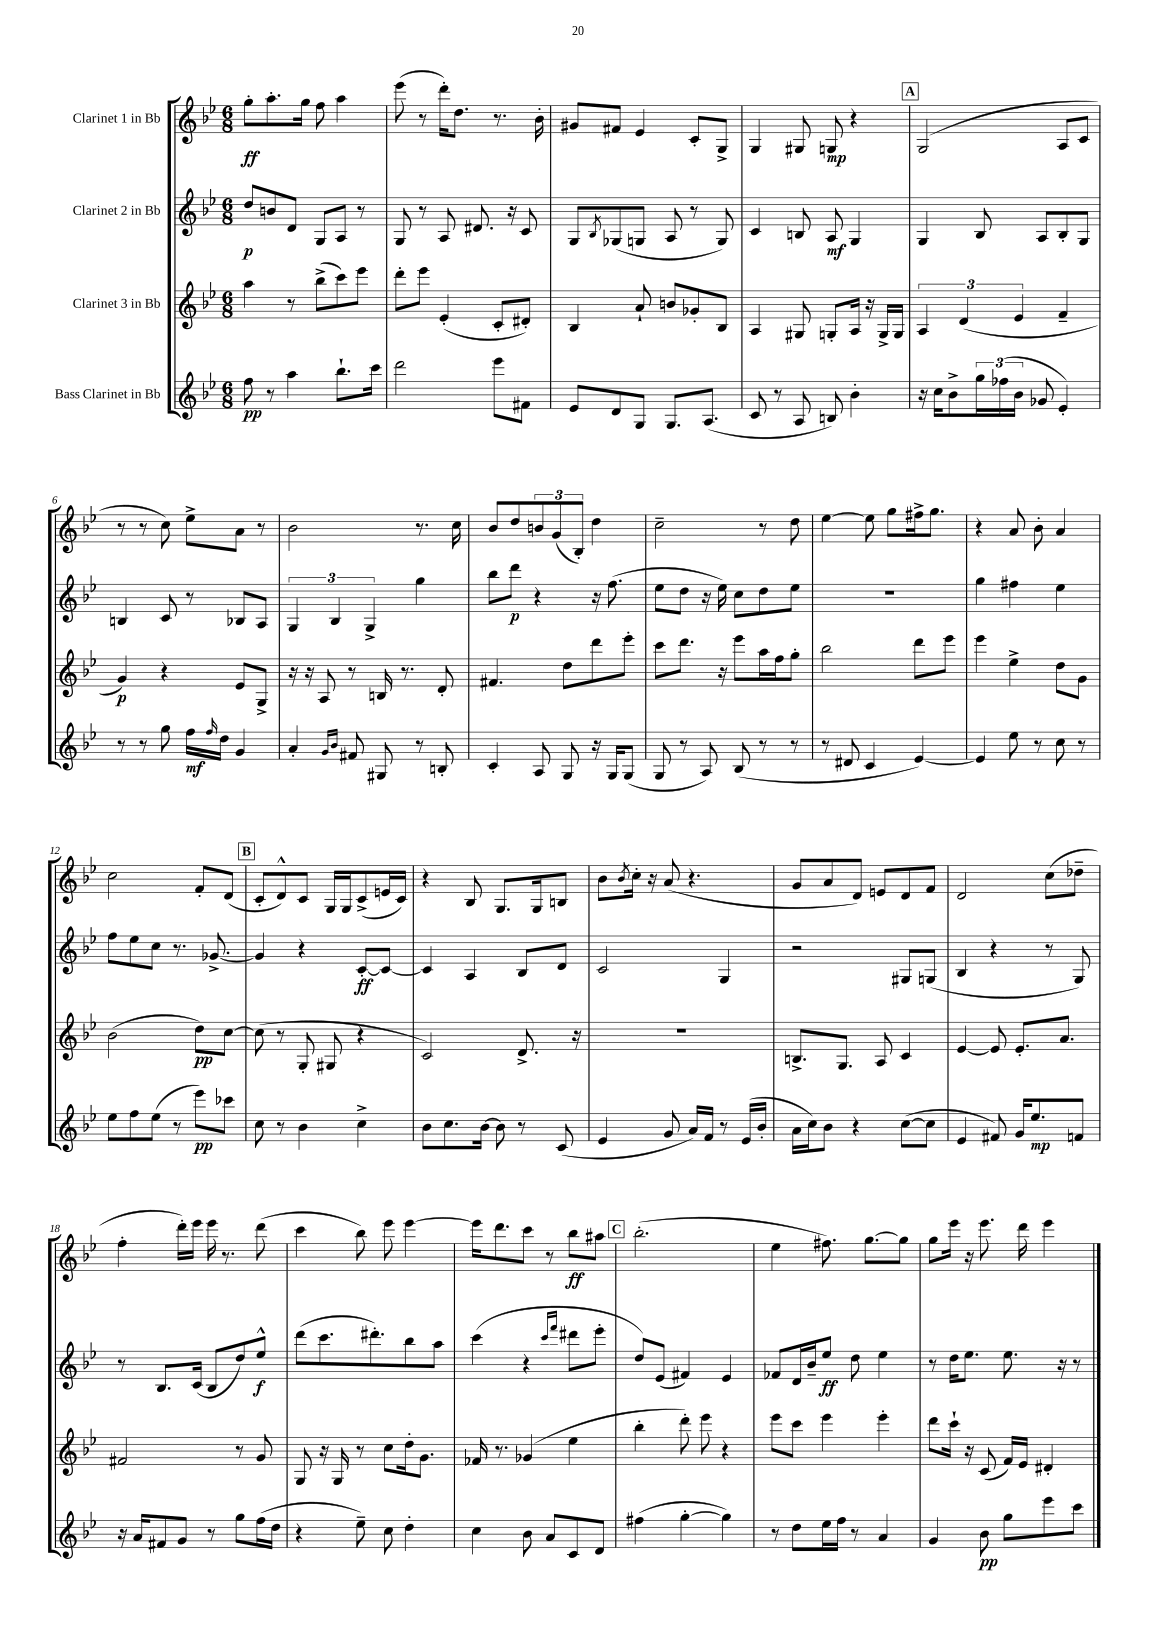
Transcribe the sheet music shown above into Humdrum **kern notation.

**kern	**dynam	**kern	**dynam	**kern	**dynam	**kern	**dynam
*part4	*part4	*part3	*part3	*part2	*part2	*part1	*part1
*staff4	*staff4	*staff3	*staff3	*staff2	*staff2	*staff1	*staff1
*I"Bass Clarinet in Bb	*	*I"Clarinet 3 in Bb	*	*I"Clarinet 2 in Bb	*	*I"Clarinet 1 in Bb	*
*clefG2	*	*clefG2	*	*clefG2	*	*clefG2	*
*k[b-e-]	*	*k[b-e-]	*	*k[b-e-]	*	*k[b-e-]	*
*M6/8	*	*M6/8	*	*M6/8	*	*M6/8	*
=1	=1	=1	=1	=1	=1	=1	=1
8ff\	pp	4aa\	.	8dd/L	p	8gg'\L	ff
8r	.	.	.	8bn/	.	8.aa'\	.
4aa\	.	8r	.	8d/J	.	.	.
.	.	.	.	.	.	16gg\Jk	.
.	.	(8bb-^\L	.	8G/L	.	8ff\	.
8.bb-`\L	.	8ccc\)	.	8A/J	.	4aa\	.
.	.	8eee-\J	.	8r	.	.	.
16ccc\Jk	.	.	.	.	.	.	.
=2	=2	=2	=2	=2	=2	=2	=2
2ddd\	.	8ddd'\L	.	8G/	.	(8eee-\	.
.	.	8eee-\J	.	8r	.	8r	.
.	.	(4e-'/	.	8A/	.	16ddd'\KL)	.
.	.	.	.	.	.	8.dd\J	.
.	.	.	.	8.d#X/	.	.	.
8eee-\L	.	8c'/L	.	.	.	8.r	.
.	.	.	.	16r	.	.	.
8f#X\J	.	8d#X'/J)	.	8c/	.	.	.
.	.	.	.	.	.	16b-'\	.
=3	=3	=3	=3	=3	=3	=3	=3
8e-/L	.	4B-/	.	8G/L	.	8g#X/L	.
.	.	.	.	8qB-/	.	.	.
8d/	.	.	.	(8G-X/	.	8f#X/J	.
8G/J	.	8a`/	.	8Gn/J	.	4e-/	.
8.G/L	.	8bn/L	.	8A/	.	.	.
.	.	8g-X'/	.	8r	.	8c'/L	.
(8.A/J	.	.	.	.	.	.	.
.	.	8B-/J	.	8G/)	.	8G^/J	.
=4	=4	=4	=4	=4	=4	=4	=4
8c/	.	4A/	.	4c/	.	4G/	.
8r	.	.	.	.	.	.	.
8A/	.	8G#X/	.	8Bn/	.	8G#X/	.
8Bn/)	.	8Gn'/L	.	8A/	mf	8Gn/	mp
4b-'\	.	16A/Jk	.	4G/	.	4r	.
.	.	16r	.	.	.	.	.
.	.	16G^/LL	.	.	.	.	.
.	.	16G/JJ	.	.	.	.	.
!!LO:REH:place=s1:t=A
=5	=5	=5	=5	=5	=5	=5	=5
16r	.	6A/	.	4G/	.	(2G/	.
16cc\KL	.	.	.	.	.	.	.
8b-^\	.	.	.	.	.	.	.
.	.	(6d/	.	.	.	.	.
24gg\L	.	.	.	8B-/	.	.	.
(24ff-X\	.	.	.	.	.	.	.
24b-\JJ	.	6e-/	.	.	.	.	.
8g-X/	.	.	.	8A/L	.	.	.
4e-'/)	.	4f~/	.	8B-'/	.	8A/L	.
.	.	.	.	8G/J	.	8c/J	.
!!LO:LB:g=z
=6	=6	=6	=6	=6	=6	=6	=6
8r	.	4g/)	p	4Bn/	.	8r	.
8r	.	.	.	.	.	8r	.
8gg\	.	4r	.	8c/	.	8cc\)	.
16ff\LL	mf	.	.	8r	.	8ee-^\L	.
16qqff/	.	.	.	.	.	.	.
16dd\JJ	.	.	.	.	.	.	.
4g/	.	8e-/L	.	8B-X/L	.	8a\J	.
.	.	8G^/J	.	8A/J	.	8r	.
=7	=7	=7	=7	=7	=7	=7	=7
4a'/	.	16r	.	6G/	.	2b-\	.
.	.	16r	.	.	.	.	.
.	.	8A/	.	.	.	.	.
.	.	.	.	6B-/	.	.	.
16qqg/LL	.	.	.	.	.	.	.
16qqb-/JJ	.	.	.	.	.	.	.
8f#X/	.	8r	.	.	.	.	.
.	.	.	.	6G^/	.	.	.
8G#X/	.	16Bn/	.	.	.	.	.
.	.	8.r	.	.	.	.	.
8r	.	.	.	4gg\	.	8.r	.
8Bn'/	.	8d'/	.	.	.	.	.
.	.	.	.	.	.	16cc\	.
=8	=8	=8	=8	=8	=8	=8	=8
4c'/	.	4.f#X/	.	8bb-\L	.	8b-/L	.
.	.	.	.	8ddd\J	p	8dd/	.
8A/	.	.	.	4r	.	12bn/	.
.	.	.	.	.	.	(12g/	.
8G/	.	8dd\L	.	.	.	.	.
.	.	.	.	.	.	12B-'/J)	.
16r	.	8ddd\	.	16r	.	4dd\	.
16G/KL	.	.	.	(8.ff\	.	.	.
(8G/J	.	8eee-'\J	.	.	.	.	.
=9	=9	=9	=9	=9	=9	=9	=9
8G/	.	8ccc\L	.	8ee-\L	.	2cc~\	.
8r	.	8.ddd\J	.	8dd\J	.	.	.
8A/)	.	.	.	16r	.	.	.
.	.	16r	.	16ee-\)	.	.	.
(8B-/	.	8eee-\L	.	8cc\L	.	.	.
8r	.	16aa\L	.	8dd\	.	8r	.
.	.	16ff\J	.	.	.	.	.
8r	.	8gg'\J	.	8ee-\J	.	8dd\	.
=10	=10	=10	=10	=10	=10	=10	=10
8r	.	2bb-\	.	2.r	.	[4ee-\	.
8d#X/	.	.	.	.	.	.	.
4c/	.	.	.	.	.	8ee-\]	.
.	.	.	.	.	.	8gg\L	.
[4e-/)	.	8ddd\L	.	.	.	16ff#X^\k	.
.	.	.	.	.	.	8.gg\J	.
.	.	8eee-\J	.	.	.	.	.
=11	=11	=11	=11	=11	=11	=11	=11
4e-/]	.	4eee-\	.	4gg\	.	4r	.
8ee-\	.	4ee-^\	.	4ff#X\	.	8a/	.
8r	.	.	.	.	.	8b-'\	.
8cc\	.	8dd\L	.	4ee-\	.	4a/	.
8r	.	8g\J	.	.	.	.	.
!!LO:LB:g=z
=12	=12	=12	=12	=12	=12	=12	=12
8ee-\L	.	(2b-\	.	8ff\L	.	2cc\	.
8ff\	.	.	.	8ee-\	.	.	.
(8ee-\J	.	.	.	8cc\J	.	.	.
8r	.	.	.	8.r	.	.	.
8eee-\L)	pp	8dd\L)	pp	.	.	8f'/L	.
.	.	.	.	[8.g-X^/	.	.	.
8ccc-X\J	.	[8cc\J	.	.	.	(8d/J	.
!!LO:REH:place=s1:t=B
=13	=13	=13	=13	=13	=13	=13	=13
8cc\	.	(8cc\]	.	4g-/]	.	8c'/L	.
8r	.	8r	.	.	.	8d^^/)	.
4b-\	.	8G'/	.	4r	.	8c/J	.
.	.	8G#X/	.	.	.	16G/LL	.
.	.	.	.	.	.	16G/J	.
4cc^\	.	4r	.	[8c'/L	ff	(8c^/	.
.	.	.	.	8c/J_	.	16en/L	.
.	.	.	.	.	.	16c/JJ)	.
=14	=14	=14	=14	=14	=14	=14	=14
8b-\L	.	2c/)	.	4c/]	.	4r	.
8.cc\	.	.	.	.	.	.	.
.	.	.	.	4A/	.	8B-/	.
[16b-\Jk	.	.	.	.	.	.	.
8b-\]	.	.	.	.	.	8.G/L	.
8r	.	8.d^/	.	8B-/L	.	.	.
.	.	.	.	.	.	16G/k	.
(8c/	.	.	.	8d/J	.	8Bn/J	.
.	.	16r	.	.	.	.	.
=15	=15	=15	=15	=15	=15	=15	=15
4e-/	.	2.r	.	2c/	.	8b-\L	.
.	.	.	.	.	.	8qb-/	.
.	.	.	.	.	.	16cc'\Jk	.
.	.	.	.	.	.	16r	.
8g/	.	.	.	.	.	(8a/	.
16a/LL)	.	.	.	.	.	4.r	.
16f/JJ	.	.	.	.	.	.	.
8r	.	.	.	4G/	.	.	.
(16e-/LL	.	.	.	.	.	.	.
16b-'/JJ	.	.	.	.	.	.	.
=16	=16	=16	=16	=16	=16	=16	=16
16a\LL	.	8.Bn^/L	.	2r	.	8g/L	.
16cc\J)	.	.	.	.	.	.	.
8b-\J	.	.	.	.	.	8a/	.
.	.	8.G/J	.	.	.	.	.
4r	.	.	.	.	.	8d/J)	.
.	.	8A/	.	.	.	8en/L	.
([8cc\L	.	4c/	.	8G#X/L	.	8d/	.
8cc\J]	.	.	.	(8Gn/J	.	8f/J	.
=17	=17	=17	=17	=17	=17	=17	=17
4e-/	.	[4e-/	.	4B-/	.	2d/	.
8f#X/)	.	8e-/]	.	4r	.	.	.
16g/KL	.	8.e-'/L	.	.	.	.	.
8.ee-/	mp	.	.	.	.	.	.
.	.	.	.	8r	.	(8cc\L	.
.	.	8.a/J	.	.	.	.	.
8fn/J	.	.	.	8G/)	.	8dd-X~\J	.
!!LO:LB:g=z
=18	=18	=18	=18	=18	=18	=18	=18
16r	.	2f#X/	.	8r	.	4ff'\	.
16a/KL	.	.	.	.	.	.	.
8f#X/	.	.	.	8.B-/L	.	.	.
8g/J	.	.	.	.	.	16ddd'\LL)	.
.	.	.	.	(16c/Jk	.	16eee-\JJ	.
8r	.	.	.	8B-/L	.	16eee-\	.
.	.	.	.	.	.	8.r	.
8gg\L	.	8r	.	8dd/)	.	.	.
(16ff\L	.	8g/	.	8ee-^^/J	f	(8ddd\	.
16dd\JJ	.	.	.	.	.	.	.
=19	=19	=19	=19	=19	=19	=19	=19
4r	.	8G/	.	(8ddd\L	.	4ccc\	.
.	.	16r	.	8.ccc\	.	.	.
.	.	16G/	.	.	.	.	.
8ee-~\)	.	8r	.	.	.	8bb-\)	.
.	.	.	.	8.ddd#X'\)	.	.	.
8cc\	.	8cc\L	.	.	.	8eee-\	.
4dd'\	.	16dd'\k	.	8bb-\	.	[4eee-\	.
.	.	8.g\J	.	.	.	.	.
.	.	.	.	8aa\J	.	.	.
=20	=20	=20	=20	=20	=20	=20	=20
4cc\	.	16f-X/	.	(4ccc\	.	16eee-\KL]	.
.	.	8.r	.	.	.	8.ddd\	.
8b-\	.	(4g-X/	.	4r	.	8ccc\J	.
8a/L	.	.	.	.	.	8r	.
.	.	.	.	16qqccc/LL	.	.	.
.	.	.	.	16qqfff/JJ	.	.	.
8c/	.	4ee-\	.	8ddd#X\L	.	8bb-\L	ff
8d/J	.	.	.	8eee-'\J	.	8aa#X\J	.
!!LO:REH:place=s1:t=C
=21	=21	=21	=21	=21	=21	=21	=21
(4ff#X\	.	4bb-'\	.	8dd/L)	.	(2.bb-'\	.
.	.	.	.	(8e-/J	.	.	.
[4gg'\	.	8ddd'\)	.	4f#X/)	.	.	.
.	.	8eee-\	.	.	.	.	.
4gg\])	.	4r	.	4e-/	.	.	.
=22	=22	=22	=22	=22	=22	=22	=22
8r	.	8eee-\L	.	8f-X/L	.	4ee-\	.
8dd\L	.	8ccc\J	.	16d/L	.	.	.
.	.	.	.	16b-~/J	.	.	.
16ee-\L	.	4eee-\	.	8ee-/J	ff	8.ff#X\)	.
16ff\JJ	.	.	.	.	.	.	.
8r	.	.	.	8dd\	.	.	.
.	.	.	.	.	.	[8.gg\L	.
4a/	.	4eee-'\	.	4ee-\	.	.	.
.	.	.	.	.	.	8gg\J]	.
=23	=23	=23	=23	=23	=23	=23	=23
4g/	.	8ddd\L	.	8r	.	8gg\L	.
.	.	16ccc`\Jk	.	16dd\KL	.	16eee-\Jk	.
.	.	16r	.	8.ee-\J	.	16r	.
8b-\	pp	(8c/	.	.	.	8.eee-\	.
8gg\L	.	16f/LL)	.	8.ee-\	.	.	.
.	.	16e-/JJ	.	.	.	16ddd\	.
8eee-\	.	4d#X'/	.	.	.	4eee-\	.
.	.	.	.	16r	.	.	.
8ccc\J	.	.	.	8r	.	.	.
==	==	==	==	==	==	==	==
*-	*-	*-	*-	*-	*-	*-	*-
